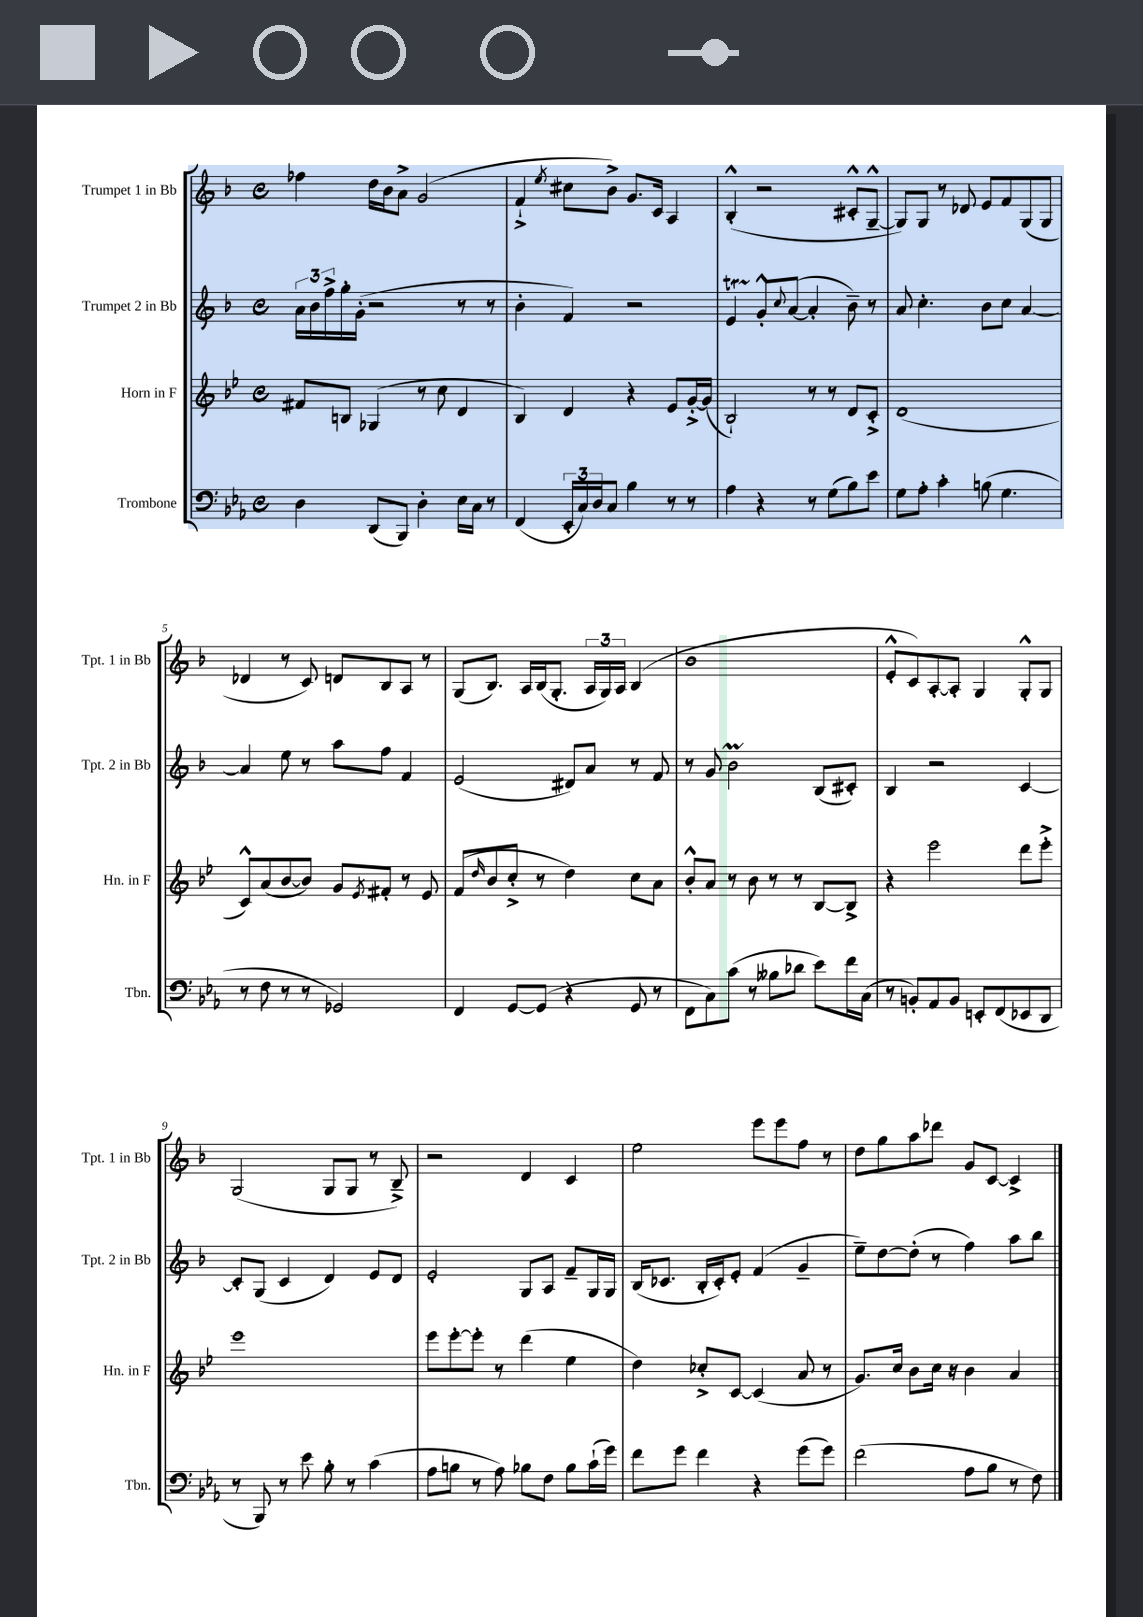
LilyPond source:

<<
\new StaffGroup <<
\new Staff = "s0" \with { instrumentName = "Trumpet 1 in Bb" shortInstrumentName = "Tpt. 1 in Bb" } {
    \clef treble \key f \major \defaultTimeSignature \time 4/4
    fes''4 d''16 bes'16 a'8-> g'2( |
    f'4-!-> \acciaccatura { e''8 } cis''8 bes'8->) g'8. c'16 a4 |
    bes4-.-^( r2 cis'8-.-^ g8~---^ |
    g8) g8 r8 des'8 e'8 f'8 g8( g8 |
    des'4 r8 c'8) d'8 bes8 a8 r8 |
    g8( bes8.) a16 bes16( g8.-. \tuplet 3/2 { a16 g16) a16 } bes4( |
    bes'1 |
    e'8-.-^ c'8) a8~-. a8-. g4 g8-.-^ g8 |
    g2( g8 g8 r8 bes8--->) |
    r2 d'4 c'4 |
    e''2 e'''8 e'''8 f''8 r8 |
    d''8 g''8 a''8 des'''8 g'8 c'8~ c'4-> \bar "|." |
}
\new Staff = "s1" \with { instrumentName = "Trumpet 2 in Bb" shortInstrumentName = "Tpt. 2 in Bb" } {
    \clef treble \key f \major \defaultTimeSignature \time 4/4
    \tuplet 3/2 { a'16 bes'16 f''16-> } g''16-. g'16-.( r2 r8 r8 |
    bes'4-. f'4) r2 |
    e'4\startTrillSpan g'8-.-^\stopTrillSpan \appoggiatura { c''8 } a'8~( a'4-. bes'8--) r8 |
    a'8 c''4.-. bes'8 c''8 a'4~ |
    a'4 e''8 r8 a''8 f''8 f'4 |
    e'2( dis'8) a'8 r8 f'8 |
    r8 g'8 bes'2\prall bes8( cis'8-.) |
    bes4 r2 c'4~ |
    c'8-. g8( c'4 d'4) e'8 d'8 |
    e'2-. g8 a8 f'8-- g16 g16 |
    bes16( ces'8. bes16-. ces'16-.) e'8-. f'4( g'4-- |
    e''8--) d''8~ d''8-.( r8 f''4) a''8 bes''8 \bar "|." |
}
\new Staff = "s2" \with { instrumentName = "Horn in F" shortInstrumentName = "Hn. in F" } {
    \clef treble \key bes \major \defaultTimeSignature \time 4/4
    fis'8 b8 ges4( r8 c''8 d'4 |
    bes4) d'4 r4 ees'8 g'16~-.-> g'16( |
    bes2-!) r8 r8 d'8 c'8-.-> |
    d'1( |
    c'8-^) a'8( bes'8~ bes'8) g'8 \acciaccatura { ees'8 } fis'8-. r8 ees'8 |
    f'8( \grace { d''16 } bes'8 c''8-.-> r8 d''4) c''8 a'8 |
    bes'8-.-^ a'8 r8 bes'8 r8 r8 bes8~ bes8-> |
    r4 ees'''2 d'''8 ees'''8-.-> |
    ees'''1 |
    ees'''8 ees'''8~-. ees'''8-. r8 d'''4( ees''4 |
    d''4) ces''8-.-> c'8~ c'4( a'8 r8 |
    g'8.) c''16 bes'8 c''16 r16 bes'4 a'4 \bar "|." |
}
\new Staff = "s3" \with { instrumentName = "Trombone" shortInstrumentName = "Tbn." } {
    \clef bass \key ees \major \defaultTimeSignature \time 4/4
    d4 d,8( bes,,8) d4-. ees16 c16 r8 |
    f,4( \tuplet 3/2 { ees,16-. c16) d16 } c8 bes4 r8 r8 |
    aes4 r4 r8 g8( bes8) ees'8 |
    g8 aes8-. c'4-. b8( g4. |
    r8 f8 r8 r8 ges,2) |
    f,4 g,8~ g,8( r4 g,8 r8 |
    f,8 c8) c'8( r8 beses8 des'8 ees'8) f'16 c16( |
    r8 b,8-.) aes,8 b,8 e,8-. f,8( ees,8 d,8 |
    r8 bes,,8) r8 ees'8 bes8-. r8 c'4( |
    aes8 b8 r8 aes8) bes8 f8 bes8 c'16-!( g'16) |
    f'8 g'8 f'4 r4 g'8( g'8) |
    f'2( aes8 bes8 r8 f8) \bar "|." |
}
>>
>>
